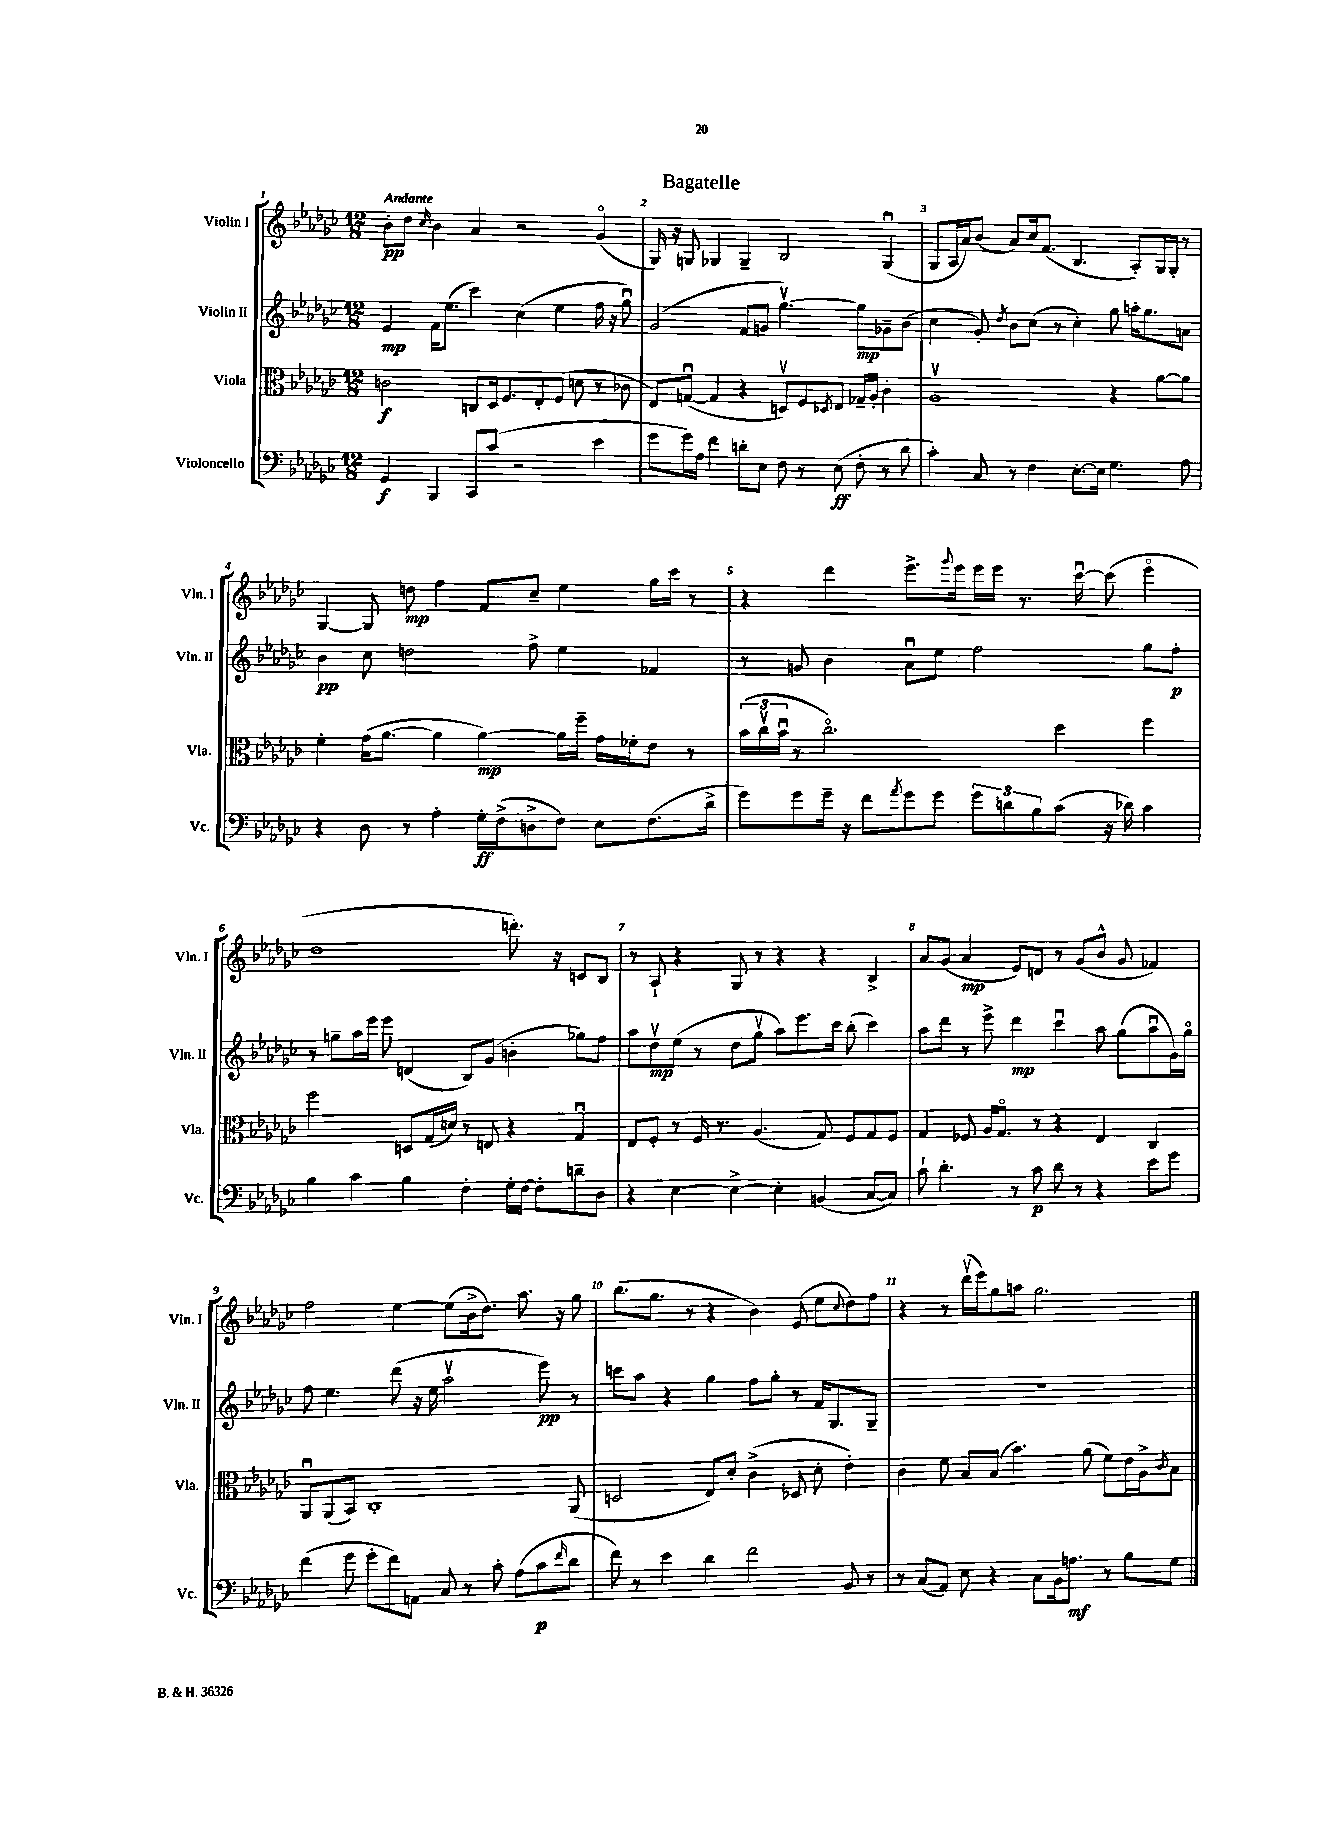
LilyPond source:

\header { title = "Bagatelle" }
<<
\new StaffGroup <<
\new Staff = "s0" \with { instrumentName = "Violin I" shortInstrumentName = "Vln. I" } {
    \clef treble \key ges \major \numericTimeSignature \time 12/8 \tempo "Andante"
    bes'8-.\pp des''8 \grace { ces''16 } bes'4 aes'4 r2 ges'4\flageolet( |
    ges16) r16 g8 ges4 ges4-- bes2 ges4\downbow( |
    ges8 aes16 aes'16) bes'8( aes'8) ces''16 f'8.( bes4. aes8-.) ges16 ges16-. r8 |
    ges4~ ges8 d''8\mp f''4 f'8 ces''8-- ees''4 ges''16 ces'''16 r8 |
    r4 des'''4 ees'''8.-> \appoggiatura { ges'''8 } ees'''16 ees'''16 ees'''16 r8. ces'''16~\downbow ces'''8( ees'''4\flageolet |
    des''1 d'''8.-.) r16 c'8 bes8 |
    r8 aes8-! r4 ges8 r8 r4 r4 bes4-> |
    aes'8 ges'8( aes'4\mp ees'8) d'8 r8 ges'8( bes'8-^ ges'8 fes'4) |
    f''2 ees''4~ ees''8( bes'16-> des''8.) aes''8. r16 ges''8 |
    bes''8.( ges''8. r8 r4 bes'4) ees'8( ees''8 \appoggiatura { ces''8 } des''8) f''8 |
    r4 r8 des'''16\upbow( ees'''16) ges''8 a''8 ges''2. \bar "|." |
}
\new Staff = "s1" \with { instrumentName = "Violin II" shortInstrumentName = "Vln. II" } {
    \clef treble \key ges \major \numericTimeSignature \time 12/8
    ees'4\mp f'16 ees''8.( ces'''4) ces''4( ees''4 f''16 r16 ges''8\downbow) |
    ges'2( f'8 g'8 ges''4.~\upbow) ges''8\mp ges'8-- bes'8( |
    ces''4 ges'8-.) \acciaccatura { des''8 } bes'8 ces''8( r8 ces''4-.) ges''8 a''16-. ges''8. a'8 |
    bes'4\pp ces''8 d''2 f''8-> ees''4 fes'4 |
    r8 g'8 bes'4 aes'8\downbow ees''8 f''2 ges''8 f''8-.\p |
    r8 g''8-- aes''16 ees'''16 ees'''8 d'4( bes8) ges'8( b'4-. ges''8) f''8 |
    aes''8 des''8\upbow\mp ees''8( r8 des''8 ges''8\upbow aes''8) ees'''8. ces'''16 bes''8-.( ces'''4) |
    aes''8 des'''8 r8 ees'''8-> des'''4\mp ces'''4\downbow aes''8 ges''8( aes''8\downbow ges'16) ges''16\flageolet |
    f''8 ees''4. des'''8( r16 ees''16 aes''2\upbow ees'''8\pp) r8 |
    c'''8 aes''8 r4 ges''4 f''8 ges''8-. r8 f'16 ges8. ges8-- |
    R1. \bar "|." |
}
\new Staff = "s2" \with { instrumentName = "Viola" shortInstrumentName = "Vla." } {
    \clef alto \key ges \major \numericTimeSignature \time 12/8
    c'2\f c8 des16 f8. ees8-. f8( d'8 r8 ces'8 |
    ees8) g8~\downbow( g4 r4 d8\upbow) f8 \acciaccatura { des8 } ees8 ges16-- aes16-. ces'4-. |
    aes1\upbow r4 aes'8~ aes'8 |
    f'4-. ges'16( aes'8.~ aes'4 aes'4~\mp) aes'16 f''16-- ges'16 fes'16-. ees'8 r8 |
    \tuplet 3/2 { bes'16( ces''16\upbow bes'16\downbow } r8 ces''2.\flageolet) des''4 f''4 |
    f''2 d8 ges16( d'16) r8 e8 r4 ges4\downbow |
    ees8 f8-. r8 f16 r8. aes4.( ges8) f8 ges8 f8 |
    ges4 fes8 aes16 ges8.\flageolet r8 r4 ees4 ces4 |
    aes,8\downbow aes,8( bes,8) ces1-. aes,8( |
    d2 ees8) des'8-. ces'4->( des8 des'8-. ees'4-.) |
    ces'4 f'8 bes8 bes8( bes'4.) aes'8( f'8) ees'16 aes16-> \acciaccatura { ces'8 } bes8 \bar "|." |
}
\new Staff = "s3" \with { instrumentName = "Violoncello" shortInstrumentName = "Vc." } {
    \clef bass \key ges \major \numericTimeSignature \time 12/8
    ges,4\f bes,,4 ces,8 ces'8( r2 ees'4 |
    ges'8 ges'16) aes16 f'4 d'8-. ees8 f8 r8 ees8\ff( f8-. r8 d'8 |
    ces'4-.) ces8 r8 f4 ees8.~-. ees16 ges4. aes8 |
    r4 des8 r8 aes4-. ges16-.\ff f16->( d8-> f8) ees8 f8.( des'16-> |
    ges'8) ges'8 ges'16-- r16 f'8 \acciaccatura { aes'8 } ges'8 ges'8 \tuplet 3/2 { ges'8 d'8 bes8 } ces'8( r16 des'16) ces'4 |
    bes4 ces'4 bes4 f4-. ges16-. f16~ f8-. d'8-- des8 |
    r4 ees4~ ees4~-> ees4-. b,4( ces8~ ces8) |
    ces'8-! des'4.-. r8 ces'8\p des'8 r8 r4 ees'8 ges'8 |
    f'4( ges'8 ges'8-. f'8) a,8 ces8 r8 ces'8-. aes8( ces'8\p \grace { f'16 } des'8 |
    f'8) r8 ees'4 des'4 f'2 bes,8 r8 |
    r8 ces8( aes,8) ees8 r4 ces8 bes,16 a8.\mf r8 bes8 ges8 \bar "|." |
}
>>
>>
\layout { \context { \Score \override BarNumber.break-visibility = ##(#f #t #t) barNumberVisibility = #all-bar-numbers-visible } }
